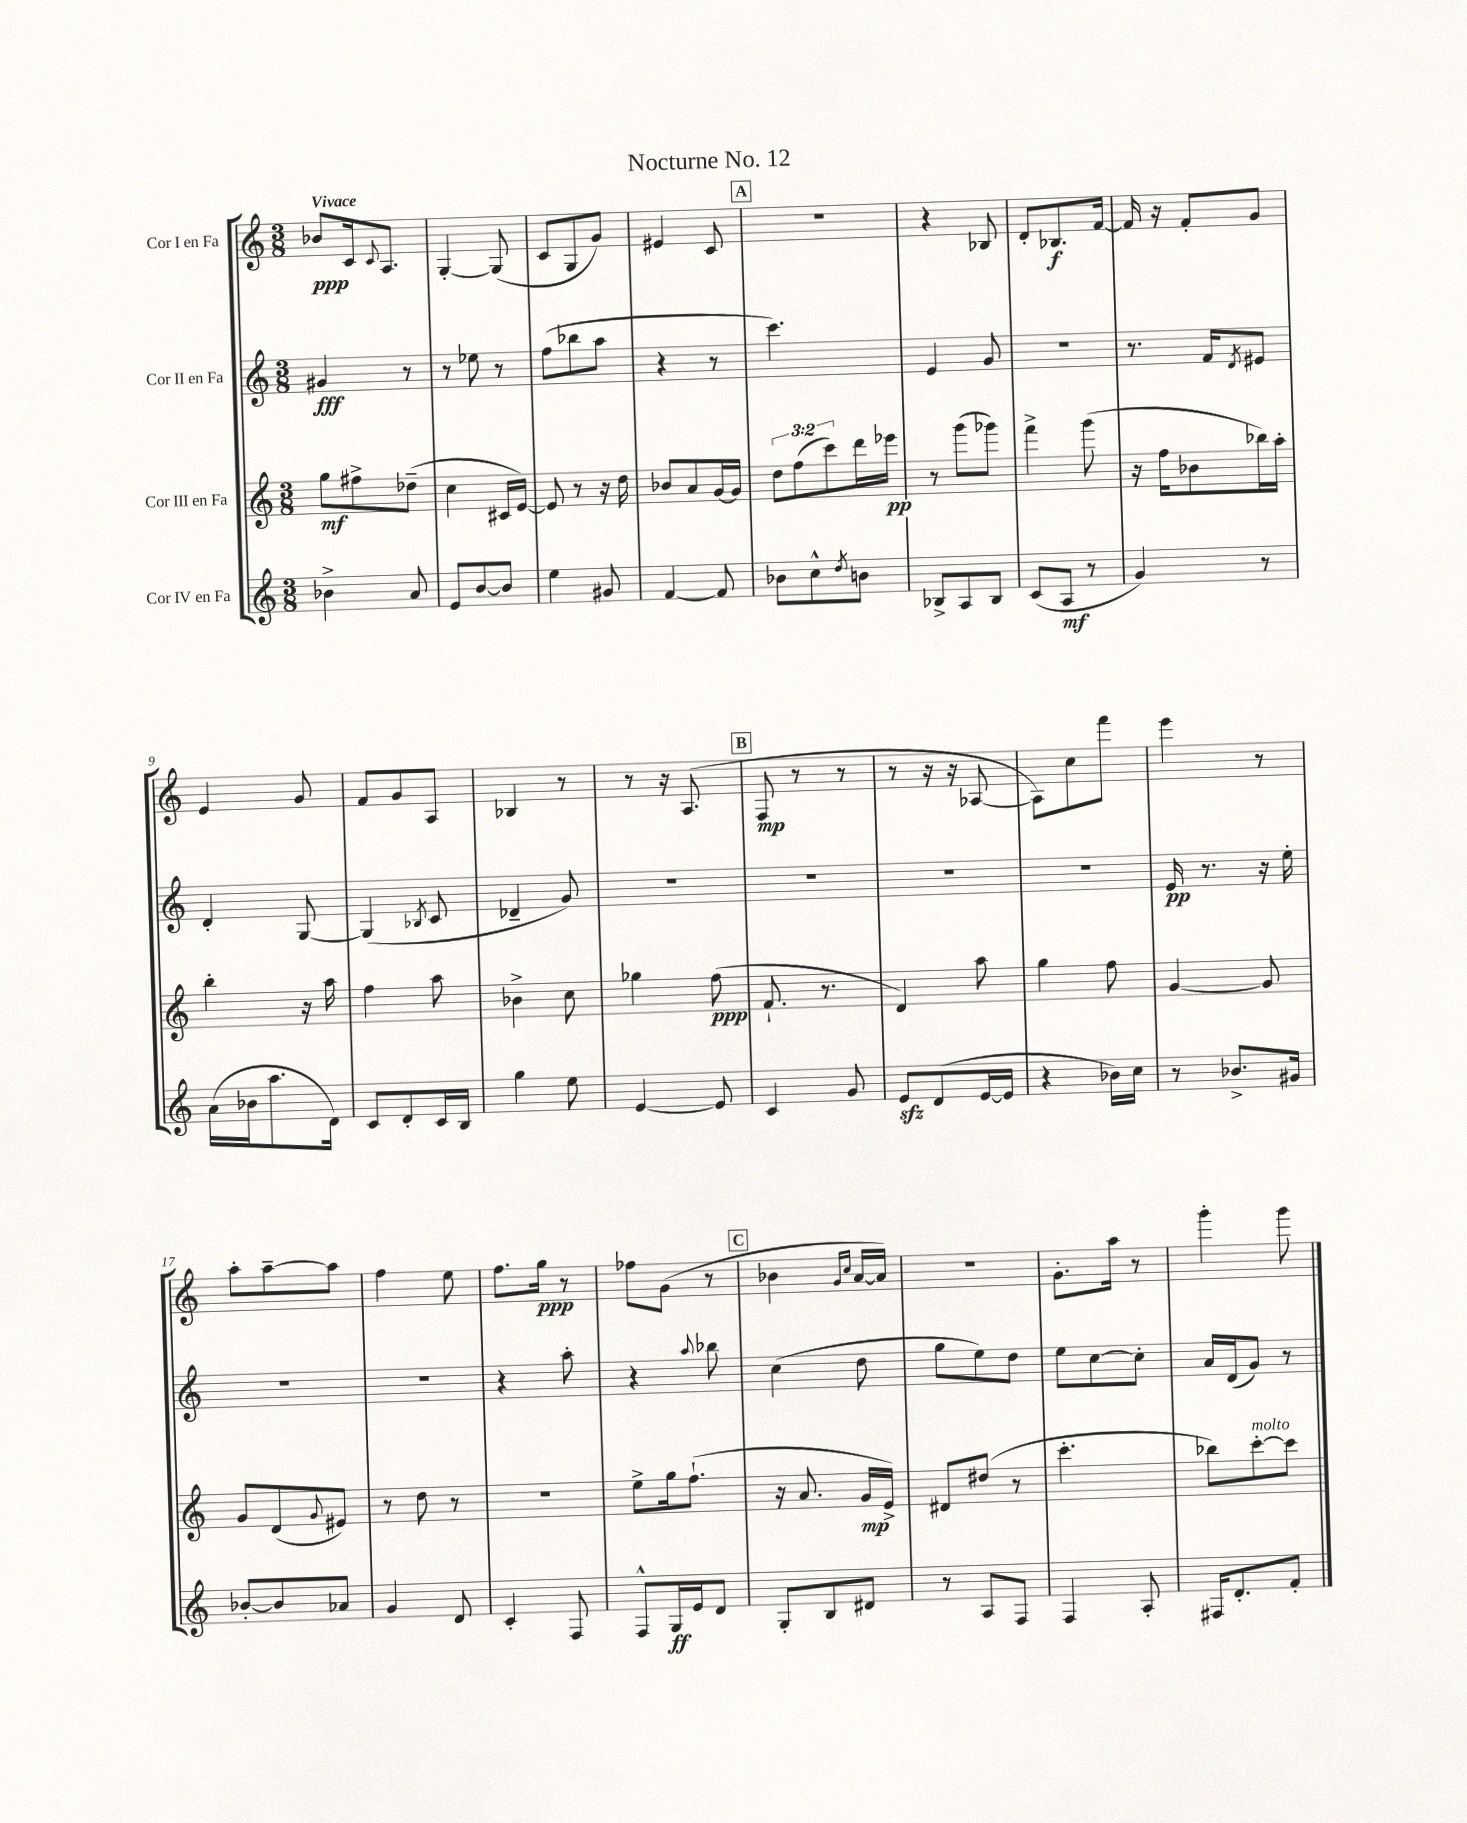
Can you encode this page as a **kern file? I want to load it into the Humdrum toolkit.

**kern	**kern	**kern	**kern
*staff4	*staff3	*staff2	*staff1
*clefG2	*clefG2	*clefG2	*clefG2
*k[]	*k[]	*k[]	*k[]
*M3/8	*M3/8	*M3/8	*M3/8
4b-^\	8gg\L	4g#/	8b-/L
.	8ff#^\	.	16c/k
.	.	.	8qqc/
.	.	.	8.A/J
8a/	(8dd-~\J	8r	.
=	=	=	=
8e/L	4cc\	8r	[4G'/
[8b/	.	8ee-\	.
8b/]J	16c#/LL	8r	(8G/]
.	[16e/JJ)	.	.
=	=	=	=
4ee\	8e/]	(8ff\L	8c/L
.	8r	8bb-\	8G/
8g#/	16r	8aa\J	8g/J)
.	16dd\	.	.
=	=	=	=
[4f/	8b-/L	4r	4e#/
.	8a/	.	.
8f/]	[16g/L	8r	8c/
.	16g/]JJ	.	.
=	=	=	=
8b-\L	12dd\L	4.ccc\)	4.r
.	(12ff\	.	.
8cc^^\	.	.	.
.	12ccc\)	.	.
8qdd/	.	.	.
8b\J	16ddd\L	.	.
.	16eee-\JJ	.	.
=	=	=	=
8B-^/L	8r	4e/	4r
8A/	(8ggg\L	.	.
8B-/J	8ggg-\J)	8g/	8B-/
=	=	=	=
(8c/L	4fff^\	4.r	8d'/L
8A/J	.	.	8.B-/
8r	(8ggg\	.	.
.	.	.	[16f/Jk
=	=	=	=
4g/)	16r	8.r	16f/]
.	16ff\LK	.	16r
.	8b-\	.	8f'/L
.	.	16f/LK	.
.	.	8qd/	.
8r	16bb-\L)	8e#/J	8g/J
.	16aa'\JJ	.	.
=	=	=	=
(16a\LL	4bb'\	4d'/	4e/
16b-\J	.	.	.
8.aa\	.	.	.
.	16r	[8G/	8g/
16d\Jk)	16aa\	.	.
=	=	=	=
8c/L	4ff\	(4G/]	8f/L
8d'/	.	.	8g/
.	.	8qB-/	.
16c/L	8aa\	8c/	8A/J
16B/JJ	.	.	.
=	=	=	=
4gg\	4b-^\	4d-~/	4B-/
8ee\	8cc\	8g/)	8r
=	=	=	=
[4e/	4gg-\	4.r	8r
.	.	.	16r
.	.	.	(8.A/
8e/]	(8ff\	.	.
=	=	=	=
4c/	8.f`/	4.r	8F/
.	.	.	8r
.	8.r	.	.
8g/	.	.	8r
=	=	=	=
8e/L	4d/)	4.r	8r
(8d/	.	.	16r
.	.	.	16r
[16e/L	8aa\	.	[8A-/
16e/]JJ	.	.	.
=	=	=	=
4r	4gg\	4.r	8A-\]L)
.	.	.	8cc\
16b-\LL)	8ff\	.	8fff\J
16cc\JJ	.	.	.
=	=	=	=
8r	[4g/	16e/	4eee\
.	.	8.r	.
8.b-^/L	.	.	.
.	8g/]	16r	8r
16g#/Jk	.	16ee'\	.
=	=	=	=
[8b-'/L	8g/L	4.r	8aa'\L
8b-/]	(8d/	.	[8aa~\
.	8qqg/	.	.
8a-/J	8e#/J)	.	8aa\]J
=	=	=	=
4g/	8r	4.r	4ff\
.	8dd\	.	.
8d/	8r	.	8ee\
=	=	=	=
4c'/	4.r	4r	8.ff\L
.	.	.	16gg\Jk
8F/	.	8aa'\	8r
=	=	=	=
8F^^/L	8ee^\L	4r	8ff-\L
16G/L	16gg\k	.	(8g\J
16e/J	(8.ff`\J	.	.
.	.	8qqaa/	.
8d/J	.	8bb-\	8r
=	=	=	=
8G'/L	16r	(4cc\	4b-\
.	8.a/	.	.
8B/	.	.	.
.	.	.	16qqg/LL
.	.	.	16qqcc/JJ
8d#/J	16g/LL	8dd\	[16a/LL
.	16e^/JJ)	.	16a/]JJ)
=	=	=	=
8r	8d#/L	8gg\L	4.r
8A/L	(8dd#/J	8ee\)	.
8F/J	8r	8dd\J	.
=	=	=	=
4F/	4.ccc'\	8ee\L	8.g'\L
.	.	[8cc\	.
.	.	.	16aa\Jk
8A'/	.	8cc'\]J	8r
=	=	=	=
16F#/LK	8bb-\L)	16a/LL	4ggg'\
8.d'/	.	(16d/J	.
.	[8ccc'\	8g/J)	.
8f'/J	8ccc\]J	8r	8ggg\
==	==	==	==
*-	*-	*-	*-
